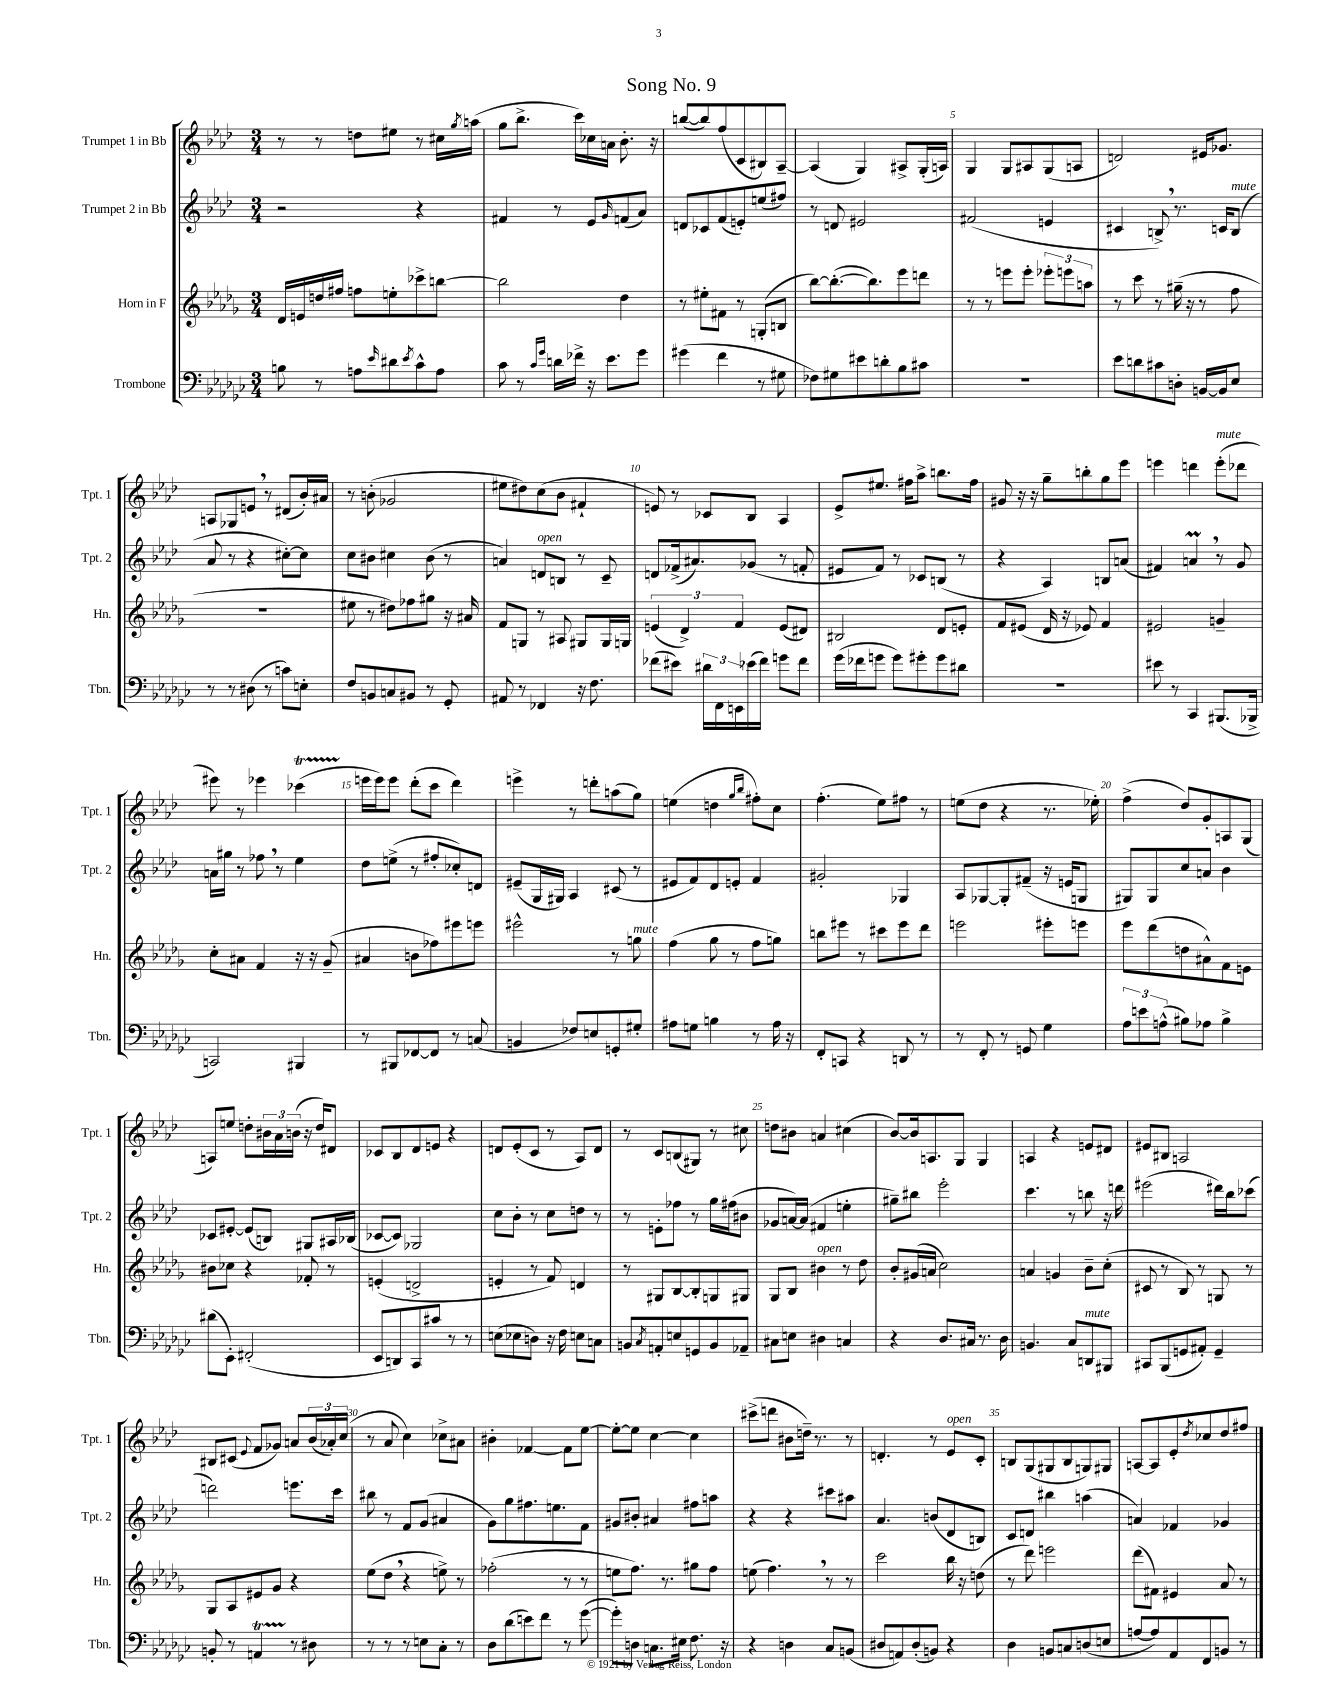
\header { title = "Song No. 9" }
<<
\new StaffGroup <<
\new Staff = "s0" \with { instrumentName = "Trumpet 1 in Bb" shortInstrumentName = "Tpt. 1" } {
    \clef treble \key aes \major \numericTimeSignature \time 3/4
    r8 r8 d''8 eis''8 r8 cis''16 \acciaccatura { g''8 } a''16( |
    g''8 bes''8.-> c'''16) ces''16 a'16 bes'8.-. r16 |
    b''8~( b''8) f''8( c'8 bis8) aes8~-- |
    aes4( g4) ais8-> g16-.( a16) |
    g4 g8 ais8 g8( a8 |
    d'2) eis'16 ges'8. |
    a8 ges8 e'8 \breathe r8 dis'8( bes'16-.) ais'16 |
    r8 b'8-.( ges'2 |
    eis''8 dis''8) c''8( bes'8 fis'4-! |
    e'8) r8 ces'8 bes8 aes4 |
    ees'8-> eis''8. fis''16 aes''8-> b''8. fis''16 |
    gis'8 r16 r16 g''8-- b''8-. g''8 ees'''8 |
    e'''4 d'''4 e'''8-.^\markup { \italic "mute" }( des'''8 |
    eis'''8) r8 ees'''4 ces'''4\startTrillSpan( |
    e'''16\stopTrillSpan e'''16) e'''8 des'''8-.( c'''8 des'''4) |
    e'''4-> r8 d'''8-. a''8( g''8) |
    e''4( d''4 \grace { g''16 bes''16 } fis''8-.) c''8 |
    f''4.-.( ees''8) fis''8 r8 |
    e''8( des''8 r4 r8. ees''16-.) |
    f''4->( des''8) g'8-. a8 g8( |
    a8) e''8 d''8-. \tuplet 3/2 { bis'16 aes'16 b'16( } r16 d''16) dis'8 |
    ces'8 bes8 des'8 e'8 r4 |
    d'8 ees'8-.( c'8 r8 aes8) d'8 |
    r8 c'8 b8( gis8) r8 cis''8 |
    d''8 bis'8 a'4 cis''4( |
    bes'8~) bes'16 a8. g8 g4 |
    a4 r4 e'8 dis'8 |
    eis'8 bis8 a2 |
    bis8 cis'8( \appoggiatura { ees'8 } f'8 ges'8) a'8 \tuplet 3/2 { bes'16( aes'16-.) c''16( } |
    r8 aes'8 c''4) ces''8-> ais'8 |
    bis'4-. fes'4~ fes'8 ees''8~ |
    ees''8~-. ees''8 c''4~ c''4 |
    cis'''8->( d'''8 bis'8 d''16--) r8. r8 |
    d'4.-. r8 ees'8^\markup { \italic "open" } c'8-. |
    b8 g8( gis8 b8 g8) gis8 |
    a8~ a8 ees'8-. \acciaccatura { des''8 } ces''8 des''8 fis''8 \bar "|." |
}
\new Staff = "s1" \with { instrumentName = "Trumpet 2 in Bb" shortInstrumentName = "Tpt. 2" } {
    \clef treble \key aes \major \numericTimeSignature \time 3/4
    r2 r4 |
    fis'4 r8 ees'8 \grace { g'16 } f'8( aes'8) |
    d'8 ces'8 f'8( e'8-.) e''8( fis''8) |
    r8 d'8 eis'2 |
    fis'2( e'4 |
    cis'4 b8->) \breathe r8. c'16 b8^\markup { \italic "mute" }( |
    aes'8 r8 r4 cis''8~-.) cis''8 |
    c''8 bis'8 cis''4 bis'8( r8 |
    a'4) d'8^\markup { \italic "open" } b8 r8 c'8-- |
    d'8 fes'16->( ais'8.) ges'8( r8 f'8-. |
    eis'8 f'8) r8 ces'8 b8( r8 |
    r4 aes4) b8 a'8( |
    fis'4) a'4\prall \breathe r8 g'8 |
    a'16 gis''16 r8 fes''8 \breathe r8 ees''4 |
    des''8 e''8->( r8 fis''8-. ces''8-.) d'8 |
    eis'8--( g16 gis16) aes4 cis'8( r8 |
    eis'8 f'8) des'8 e'8-. f'4 |
    gis'2-. ges4 |
    aes8 ges8~ ges8-. fis'8--( r16 e'16 g8 |
    gis8) gis8 c''8 a'8 bes'4 |
    ces'8 eis'8~-. eis'8( b8) gis8 ais16 bes16( |
    ces'8~ ces'8) ges2 |
    c''8 bes'8-. r8 c''8 d''8 r8 |
    r8 e'8-. fes''8 r8 g''16 fis''16( bis'8 |
    ges'8 a'16~) a'16( fis'4 e''4-. |
    gis''8--) bis''8 ees'''2-. |
    c'''4. r8 b''8 r16 d'''16 |
    eis'''2( dis'''16) bes''16 ces'''8( |
    d'''2) e'''8. c'''16 |
    bis''8 r8 f'8 g'8( ais'4 |
    g'8) g''8 fis''8. e''8. f'8 |
    gis'8 bis'8-. ais'4 fis''8 a''8 |
    r4 r4 cis'''8 ais''8 |
    aes'4. b'8( des'8 b8) |
    c'8 d'8 bis''4 a''4( |
    a'4) fes'4 ges'4 \bar "|." |
}
\new Staff = "s2" \with { instrumentName = "Horn in F" shortInstrumentName = "Hn." } {
    \clef treble \key des \major \numericTimeSignature \time 3/4
    des'16 e'16 d''16 fis''16 f''8 e''8-. ces'''8-> b''8~ |
    b''2 des''4 |
    r8 eis''8-. fis'8 r8 g8-.( b8 |
    bes''8~) bes''8.~-.( bes''8.) ees'''8 d'''8 |
    r8 r8 e'''8 e'''8-. \tuplet 3/2 { ees'''8-. e'''8 a''8 } |
    r8 c'''8 r8 gis''16--( r16 r8 f''8 |
    R2. |
    eis''8 r8 dis''8) fes''8 gis''8 r16 ais'16 |
    f'8 g8 r8 ais8 gis8 gis16 g16 |
    \tuplet 3/2 { e'4( des'4->) f'4 } e'8( dis'8) |
    bis2 des'8 e'8-. |
    f'8 eis'8( des'16 r16 ees'8) f'4 |
    eis'2 g'4-- |
    c''8-. ais'8 f'4 r16 r16 ges'8--( |
    ais'4 b'8 fes''8) eis'''8 e'''8 |
    eis'''2-^ r8 g''8^\markup { \italic "mute" } |
    f''4( ges''8 r8 f''8 g''8) |
    b''8 eis'''8 r8 cis'''8 eis'''8 des'''8 |
    e'''2 eis'''8-. e'''8 |
    ees'''8 des'''8( d''8 ais'8-^) f'8 e'8 |
    bis'8 ces''8 r4 fes'8-. r8 |
    e'4-.( d'2-> |
    e'4-. r8 f'8) d'4 |
    r8 gis8 bes8~ bes8-. g8 gis8 |
    ges8 bes8 bis'4^\markup { \italic "open" } r8 des''8 |
    bes'8-. gis'16( a'16 c''2) |
    a'4 g'4 bes'8-- c''8-.( |
    cis'8 r8 bes8) r8 g8 r8 |
    ges8 aes8 eis'8 ges'8 r4 |
    ees''8( des''8 \breathe r4 e''8->) r8 |
    fes''2-.( r8 r8 |
    e''8 f''8.) r8. gis''8 f''8 |
    e''8( f''4.) \breathe r8 r8 |
    c'''2 bes''16 r16 d''8( |
    r8 des'''8) e'''2 |
    des'''8( fis'8) eis'4 aes'8 r8 \bar "|." |
}
\new Staff = "s3" \with { instrumentName = "Trombone" shortInstrumentName = "Tbn." } {
    \clef bass \key ges \major \numericTimeSignature \time 3/4
    b8 r8 a8 \grace { ees'16 } dis'8 \acciaccatura { ees'8 } ces'8-^ a8 |
    ces'8 r8 \grace { ces'16 ges'16 } d'16 fes'16-> r16 ees'8. ges'8 |
    gis'4( f'4 r8 gis8 |
    fes8) gis8 eis'8 d'8-. bes8 cis'8 |
    R2. |
    ees'8 d'8 cis'8 d8-. b,16~ b,16 ees8 |
    r8 r8 dis8( r8 c'8) e8-. |
    f8 b,8 c8 bis,8 r8 ges,8-. |
    ais,8 r8 fes,4 r16 f8. |
    fes'8( eis'8) \tuplet 3/2 { dis'16 f,16 e,16 } ees'16( fes'16) g'8 fes'8 |
    ges'16( fes'16 g'8 g'8) gis'8-. gis'8 dis'8 |
    R2. |
    eis'8 r8 ces,4 bis,,8.( bes,,16-> |
    c,2) bis,,4 |
    r8 bis,,8 fes,8~ fes,8 r8 c8( |
    b,4 fes8) e8 g,8-. gis8-. |
    ais8 g8 b4 r8 ais16 r16 |
    f,8-. c,8 r4 d,8 r8 |
    r8 f,8-. r8 g,8 ges4 |
    \tuplet 3/2 { aes8 e'8 a8-^( } bis8) aes8 bis4-> |
    dis'8( ees,8-.) fis,2-.( |
    ees,8 d,8) ces,8 cis'8 r8 r8 |
    e8( ees8 d8) r16 f16 e8 c8 |
    b,8 \acciaccatura { ces8 } a,8-. e8 g,8 b,8 aes,8-- |
    cis8 e8 dis4 c4 |
    r4 des8. cis16 r8. des16 |
    b,4. ces8 d,8^\markup { \italic "mute" } bis,,8 |
    cis,8 bes,,8( g,8 ais,8-.) g,4-- |
    b,8-. r8 a,4\startTrillSpan r8\stopTrillSpan dis8 |
    r8 r8 r8 e8 ces8-. r8 |
    des8 des'8( e'8) f'8 r8 ges'8~( |
    ges'8-.) d8 c8. eis16 f8. r16 |
    r4 d4 ces8 b,8( |
    dis8 a,8) dis8-.( b,8) r4 |
    des4 b,8 c8 d8( e8 |
    a8~ a8) aes,8 f,8 b,8 r8 \bar "|." |
}
>>
>>
\layout { \context { \Score \override BarNumber.break-visibility = ##(#f #t #t) barNumberVisibility = #(every-nth-bar-number-visible 5) } }
